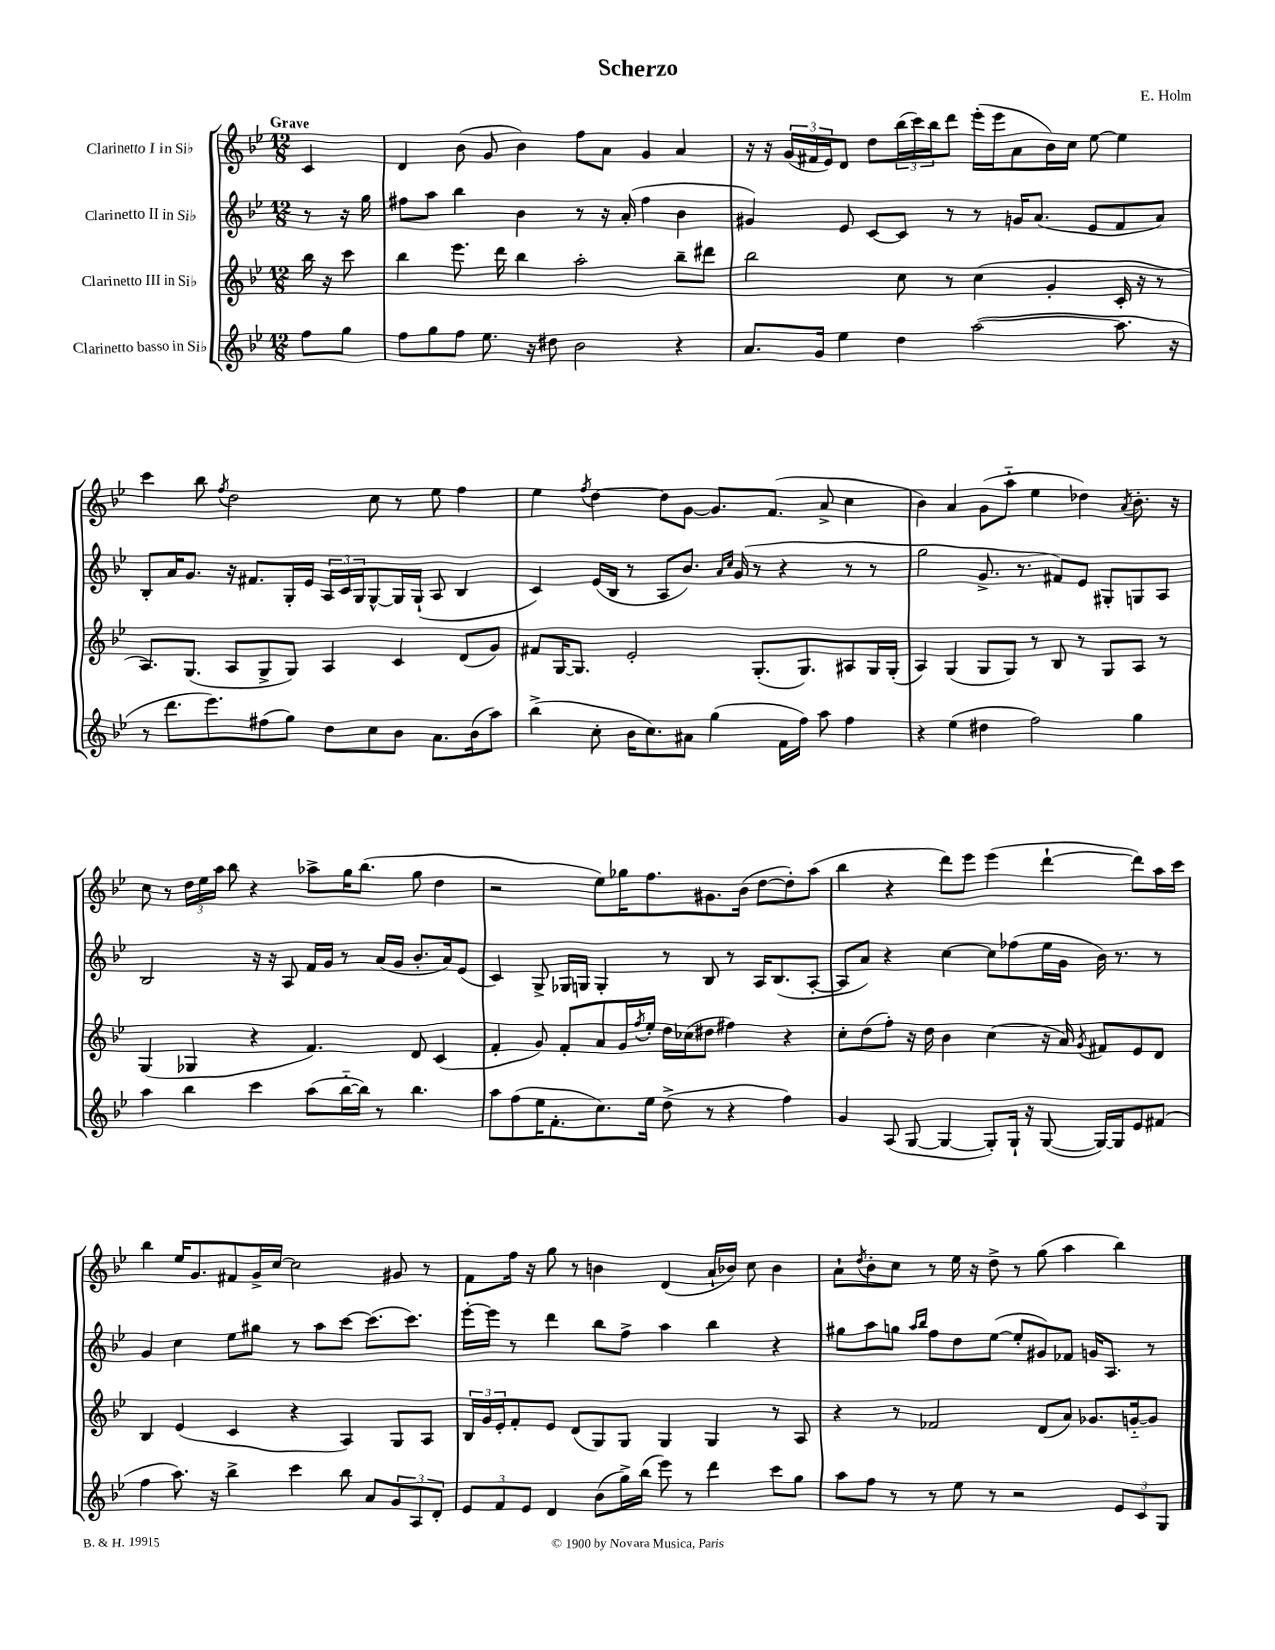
\header { title = "Scherzo" composer = "E. Holm" }
<<
\new StaffGroup <<
\new Staff = "s0" \with { instrumentName = "Clarinetto I in Sib" } {
    \clef treble \key bes \major \numericTimeSignature \time 12/8 \partial 4 \tempo "Grave"
    c'4 |
    d'4 bes'8( g'8 bes'4) f''8 a'8 g'4 a'4 |
    r16 r16 \tuplet 3/2 { g'16( fis'16 ees'16) } d'8 d''8 \tuplet 3/2 { bes''16( c'''16) bes''16 } d'''8 ees'''16-.( ees'''16 a'8 bes'16) c''16 ees''8~ ees''4 |
    c'''4 bes''8 \acciaccatura { f''8 } d''2 c''8 r8 ees''8 f''4 |
    ees''4 \acciaccatura { f''8 } d''4~ d''8 g'8~ g'8. f'8.( a'8-> c''4 |
    bes'4) a'4 g'8( a''8-_ ees''4 des''4) \acciaccatura { a'8 } bes'8.-. r16 |
    c''8 r8 \tuplet 3/2 { d''16 ees''16 a''16 } bes''8 r4 aes''8-> g''16 bes''8.( g''8 d''4 |
    r2 ees''8) ges''16 f''8. gis'8. bes'16( d''8~ d''8-.) a''8( |
    bes''4 r4 d'''8) ees'''8 ees'''4( d'''4~-! d'''8) a''16 c'''16 |
    bes''4 ees''16 g'8. fis'8 g'16-> c''16~ c''2 gis'8 r8 |
    f'8 f''16 r16 g''8 r8 b'4 d'4( a'16-! bes'16) c''8 bes'4 |
    a'8-! \acciaccatura { d''8 } bes'8-. c''8 r8 ees''16 r16 d''8-> r8 g''8( a''4 bes''4) \bar "|." |
}
\new Staff = "s1" \with { instrumentName = "Clarinetto II in Sib" } {
    \clef treble \key bes \major \numericTimeSignature \time 12/8 \partial 4
    r8 r16 g''16 |
    fis''8 a''8 bes''4 bes'4 r8 r16 a'16-.( fis''4 bes'4 |
    gis'4) ees'8 c'8~ c'8 r8 r8 g'16 a'8.( ees'8 f'8 a'8) |
    bes8-. a'16 g'8. r16 fis'8. g16-. ees'16 \tuplet 3/2 { a16 c'16 g16 } g8~-^ g16 g16-!( a8 bes4 |
    c'4) ees'16( bes16 r8 a8 bes'8.) \grace { a'16 c''16 } g'16( r8 r4 r8 r8 |
    g''2 g'8.-> r8. fis'8) ees'8 gis8-. g8 a8 |
    bes2 r16 r16 a8 f'16 g'16 r8 a'16( g'16 bes'8.-. a'16) ees'8( |
    c'4) g8-> ges16 g16 g4-. r8 bes8 r8 a16 bes8.( a8~-. |
    a8 a'8) r4 c''4~ c''8 fes''8( ees''16 g'16 bes'16) r8. r8 |
    g'4 c''4 ees''8 gis''8 r8 a''8 c'''8~ c'''8.( c'''8.) |
    ees'''16~-. ees'''16 r8 d'''4 bes''8 f''8-> a''4 bes''4 r4 |
    gis''8 a''8 g''8 \grace { a''16 bes''16 } f''8 d''8 ees''8~( ees''8-. gis'8) fes'8 g'16 a8. r8 \bar "|." |
}
\new Staff = "s2" \with { instrumentName = "Clarinetto III in Sib" } {
    \clef treble \key bes \major \numericTimeSignature \time 12/8 \partial 4
    bes''16 r16 c'''8 |
    bes''4 ees'''8. d'''16 bes''4 a''2-. bes''8-- dis'''8 |
    bes''2 c''8 r8 c''4( g'4-. c'16-. r16 r8 |
    a8.) g8.( a8 g8-> g8) a4 c'4 d'8( g'8) |
    fis'8 g16~ g8. ees'2-. g8.-.( g8.) ais8 g16 g16-.( |
    a4) g4( g8 g8) r8 bes8 r8 g8 a8 r8 |
    g4( ges4 r4 f'4.) d'8 c'4( |
    f'4-. g'8) f'8-. a'8 g'16 \acciaccatura { f''8 } ees''16-. d''16 ces''16( dis''8 fis''4) r4 |
    c''8-. d''8( f''8-.) r16 d''16 bes'4 c''4( r16 a'16) \acciaccatura { g'8 } fis'8 ees'8 d'8 |
    bes4 ees'4( c'4 r4 a4) g8 a8 |
    \tuplet 3/2 { bes16 g'16 ees'16-. } f'8-. ees'8 d'8( g8) g8 g4 g4 r8 a8 |
    r4 r8 fes'2 d'8( a'8) ges'8. g'16~-_ g'8 \bar "|." |
}
\new Staff = "s3" \with { instrumentName = "Clarinetto basso in Sib" } {
    \clef treble \key bes \major \numericTimeSignature \time 12/8 \partial 4
    f''8 g''8 |
    f''8 g''8 f''8 ees''8. r16 dis''8 bes'2 r4 |
    a'8. g'16 ees''4 d''4 a''2~( a''8. r16 |
    r8 d'''8. ees'''8.) fis''8( g''8) d''8 c''8 bes'8 a'8. bes'16( a''8) |
    bes''4->( c''8-. bes'16 c''8.) ais'8 g''4( f'16 f''16) a''8 f''4 |
    r4 ees''4( dis''4 f''2) g''4 |
    a''4 bes''4 c'''4 a''8( bes''16~-_ bes''16) r8 bes''4. |
    a''8 f''8( ees''16 f'8.-. c''8.) ees''16 d''8->( r8 r4 f''4) |
    g'4 a8( g8~ g4~ g8-.) g16-! r16 g8~( g16~) g16 ees'8 fis'8( |
    f''4 a''8.) r16 bes''4-> c'''4 bes''8 a'8 \tuplet 3/2 { g'8 a8 d'8-. } |
    \tuplet 3/2 { ees'8 f'8 ees'8 } d'4 bes'8( g''16->) bes''16( ees'''8) r8 d'''4 c'''8 g''8 |
    a''8 f''8 r8 r8 ees''8 r8 r2 \tuplet 3/2 { ees'8 c'8 g8 } \bar "|." |
}
>>
>>
\layout { \context { \Score \remove "Bar_number_engraver" } }
